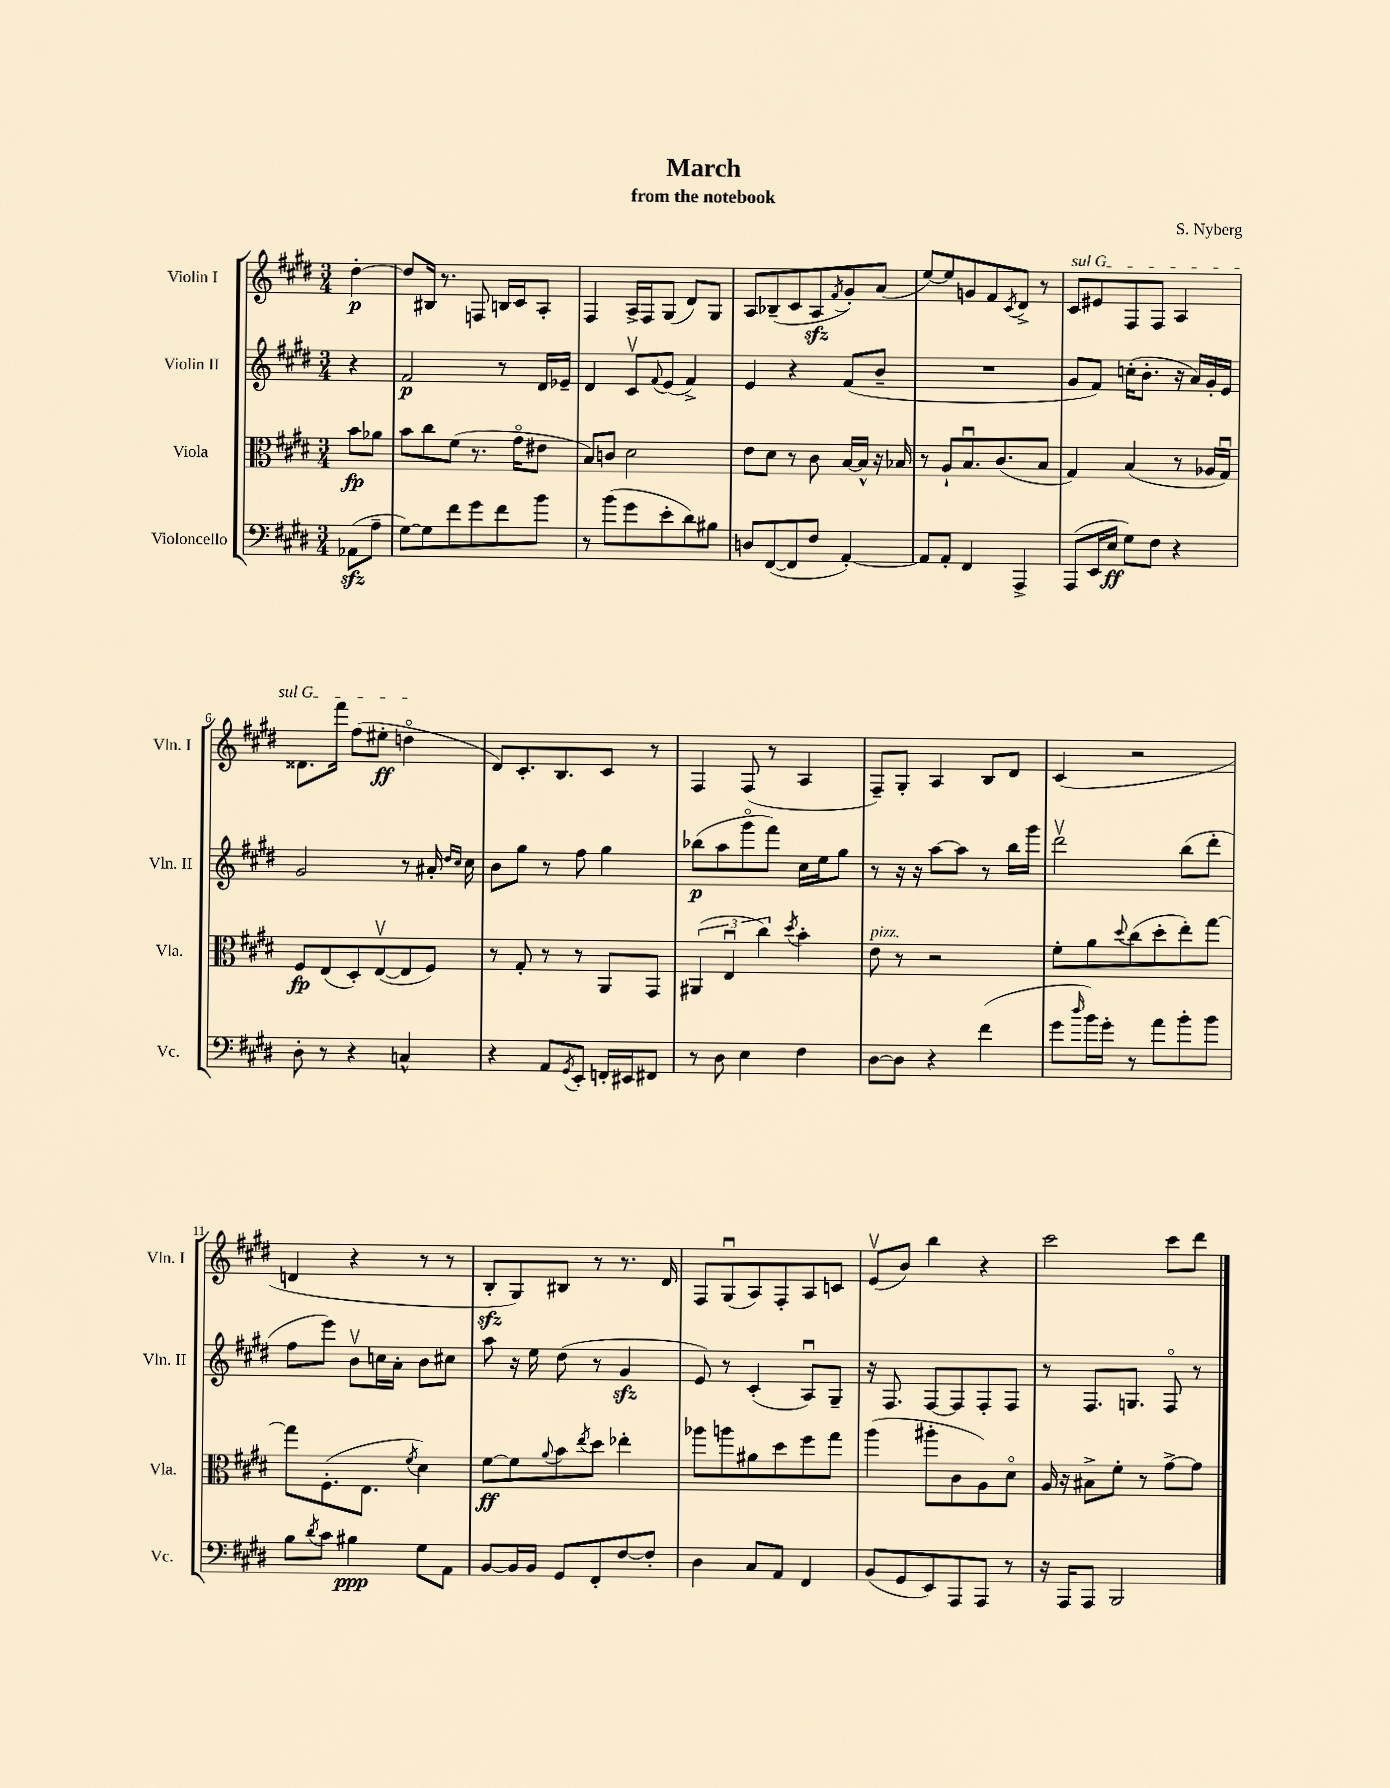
\header { title = "March" composer = "S. Nyberg" subtitle = "from the notebook" }
<<
\new StaffGroup <<
\new Staff = "s0" \with { instrumentName = "Violin I" shortInstrumentName = "Vln. I" } {
    \clef treble \key e \major \numericTimeSignature \time 3/4 \partial 4
    dis''4~-.\p |
    dis''8 bis16 r8. f8 b16 cis'16 a8-. |
    fis4 a16-> fis16 gis8( dis'8) gis8 |
    a8 bes8--( cis'8 a8\sfz \acciaccatura { fis'8 } gis'8-.) a'8( |
    e''8~) e''8 g'8 fis'8 \acciaccatura { cis'8 } dis'8-> r8 |
    \once \override TextSpanner.bound-details.left.text = \markup { \italic "sul G" } cis'8\startTextSpan eis'8 fis8 fis8 a4 |
    disis'8. fis'''16 fis''8( eis''8-.\ff d''4\flageolet\stopTextSpan |
    dis'8) cis'8.-. b8. cis'8 r8 |
    fis4 fis8( r8 a4 |
    fis8--) gis8-. a4 b8 dis'8 |
    cis'4( r2 |
    d'4 r4 r8 r8 |
    b8-.\sfz gis8) bis8 r8 r8. dis'16 |
    fis8 gis8\downbow( a8) fis8-. a8 c'8 |
    e'8\upbow( b'8) b''4 r4 |
    cis'''2 cis'''8 dis'''8 \bar "|." |
}
\new Staff = "s1" \with { instrumentName = "Violin II" shortInstrumentName = "Vln. II" } {
    \clef treble \key e \major \numericTimeSignature \time 3/4 \partial 4
    r4 |
    fis'2\p r8 dis'16 ees'16-- |
    dis'4 cis'8\upbow \appoggiatura { fis'8 } e'8( fis'4->) |
    e'4 r4 fis'8( b'8-- |
    R2. |
    gis'8 fis'8) c''16-.( b'8.-. r16 a'16) gis'16-. e'16 |
    gis'2 r8 ais'16-. \grace { dis''16 cis''16 } cis''16 |
    b'8 gis''8 r8 fis''8 gis''4 |
    bes''8\p( a''8 gis'''8\flageolet fis'''8) cis''16 e''16 gis''8 |
    r8 r16 r16 a''8~ a''8 r8 b''16 gis'''16 |
    dis'''2\upbow b''8( dis'''8-. |
    fis''8 e'''8) b'8\upbow c''16 a'16-. b'8 cis''8 |
    a''8 r16 e''16 dis''8( r8 gis'4\sfz |
    e'8) r8 cis'4-.( a8\downbow) gis8-- |
    r16 fis8. fis8~ fis8 fis8-. fis8 |
    r8 fis8. g8. fis8\flageolet r8 \bar "|." |
}
\new Staff = "s2" \with { instrumentName = "Viola" shortInstrumentName = "Vla." } {
    \clef alto \key e \major \numericTimeSignature \time 3/4 \partial 4
    b'8\fp aes'8 |
    b'8 cis''8 fis'8( r8. gis'16\flageolet eis'8 |
    b8) c'8 dis'2 |
    e'8 dis'8 r8 cis'8 b16~ b16-^ r16 bes16 |
    r8 a8-! b8.\downbow cis'8.( b8 |
    gis4) b4( r8 aes16 gis16\downbow) |
    fis8\fp e8( dis8-.) e8~\upbow( e8 fis8) |
    r8 gis8-. r8 r8 a,8 gis,8 |
    \tuplet 3/2 { ais,4( e4\downbow cis''4) } \acciaccatura { dis''8 } b'4-. |
    e'8^\markup { \italic "pizz." } r8 r2 |
    fis'8-. a'8 \appoggiatura { dis''8 } cis''8( dis''8-. e''8-.) gis''8~ |
    gis''8 fis8.-.( e8. \acciaccatura { fis'8 } dis'4) |
    fis'8~\ff fis'8 \appoggiatura { a'8 } b'8 \acciaccatura { e''8 } dis''8 ees''4-. |
    aes''8 a''8 ais'8 dis''8 fis''8 gis''8 |
    a''4( ais''8-. cis'8 a8) dis'8\flageolet |
    a16 r16 bis8-> fis'8-. r8 gis'8~-> gis'8 \bar "|." |
}
\new Staff = "s3" \with { instrumentName = "Violoncello" shortInstrumentName = "Vc." } {
    \clef bass \key e \major \numericTimeSignature \time 3/4 \partial 4
    aes,8\sfz( a8-- |
    gis8~) gis8 fis'8 gis'8 fis'8 b'8 |
    r8 b'8( gis'8 e'8-. dis'8) bis8 |
    d8 fis,8~( fis,8 fis8 a,4~-.) |
    a,8 a,8-. fis,4 a,,4-> |
    a,,8( e,16 e16\ff gis8) fis8 r4 |
    dis8-. r8 r4 c4-^ |
    r4 a,8 \acciaccatura { gis,8 } e,8-. f,16-. eis,16 fis,8 |
    r8 dis8 e4 fis4 |
    dis8~ dis8 r4 fis'4( |
    gis'8 \grace { dis''16 } b'16) gis'16-. r8 a'8 b'8-. b'8 |
    b8 \acciaccatura { dis'8 } cis'8 bis4\ppp gis8 a,8 |
    b,8~ b,16 b,16 gis,8 fis,8-. fis8~ fis8-. |
    dis4 cis8 a,8 fis,4 |
    b,8( gis,8 e,8) a,,8 a,,8 r8 |
    r16 a,,16 a,,8 b,,2 \bar "|." |
}
>>
>>
